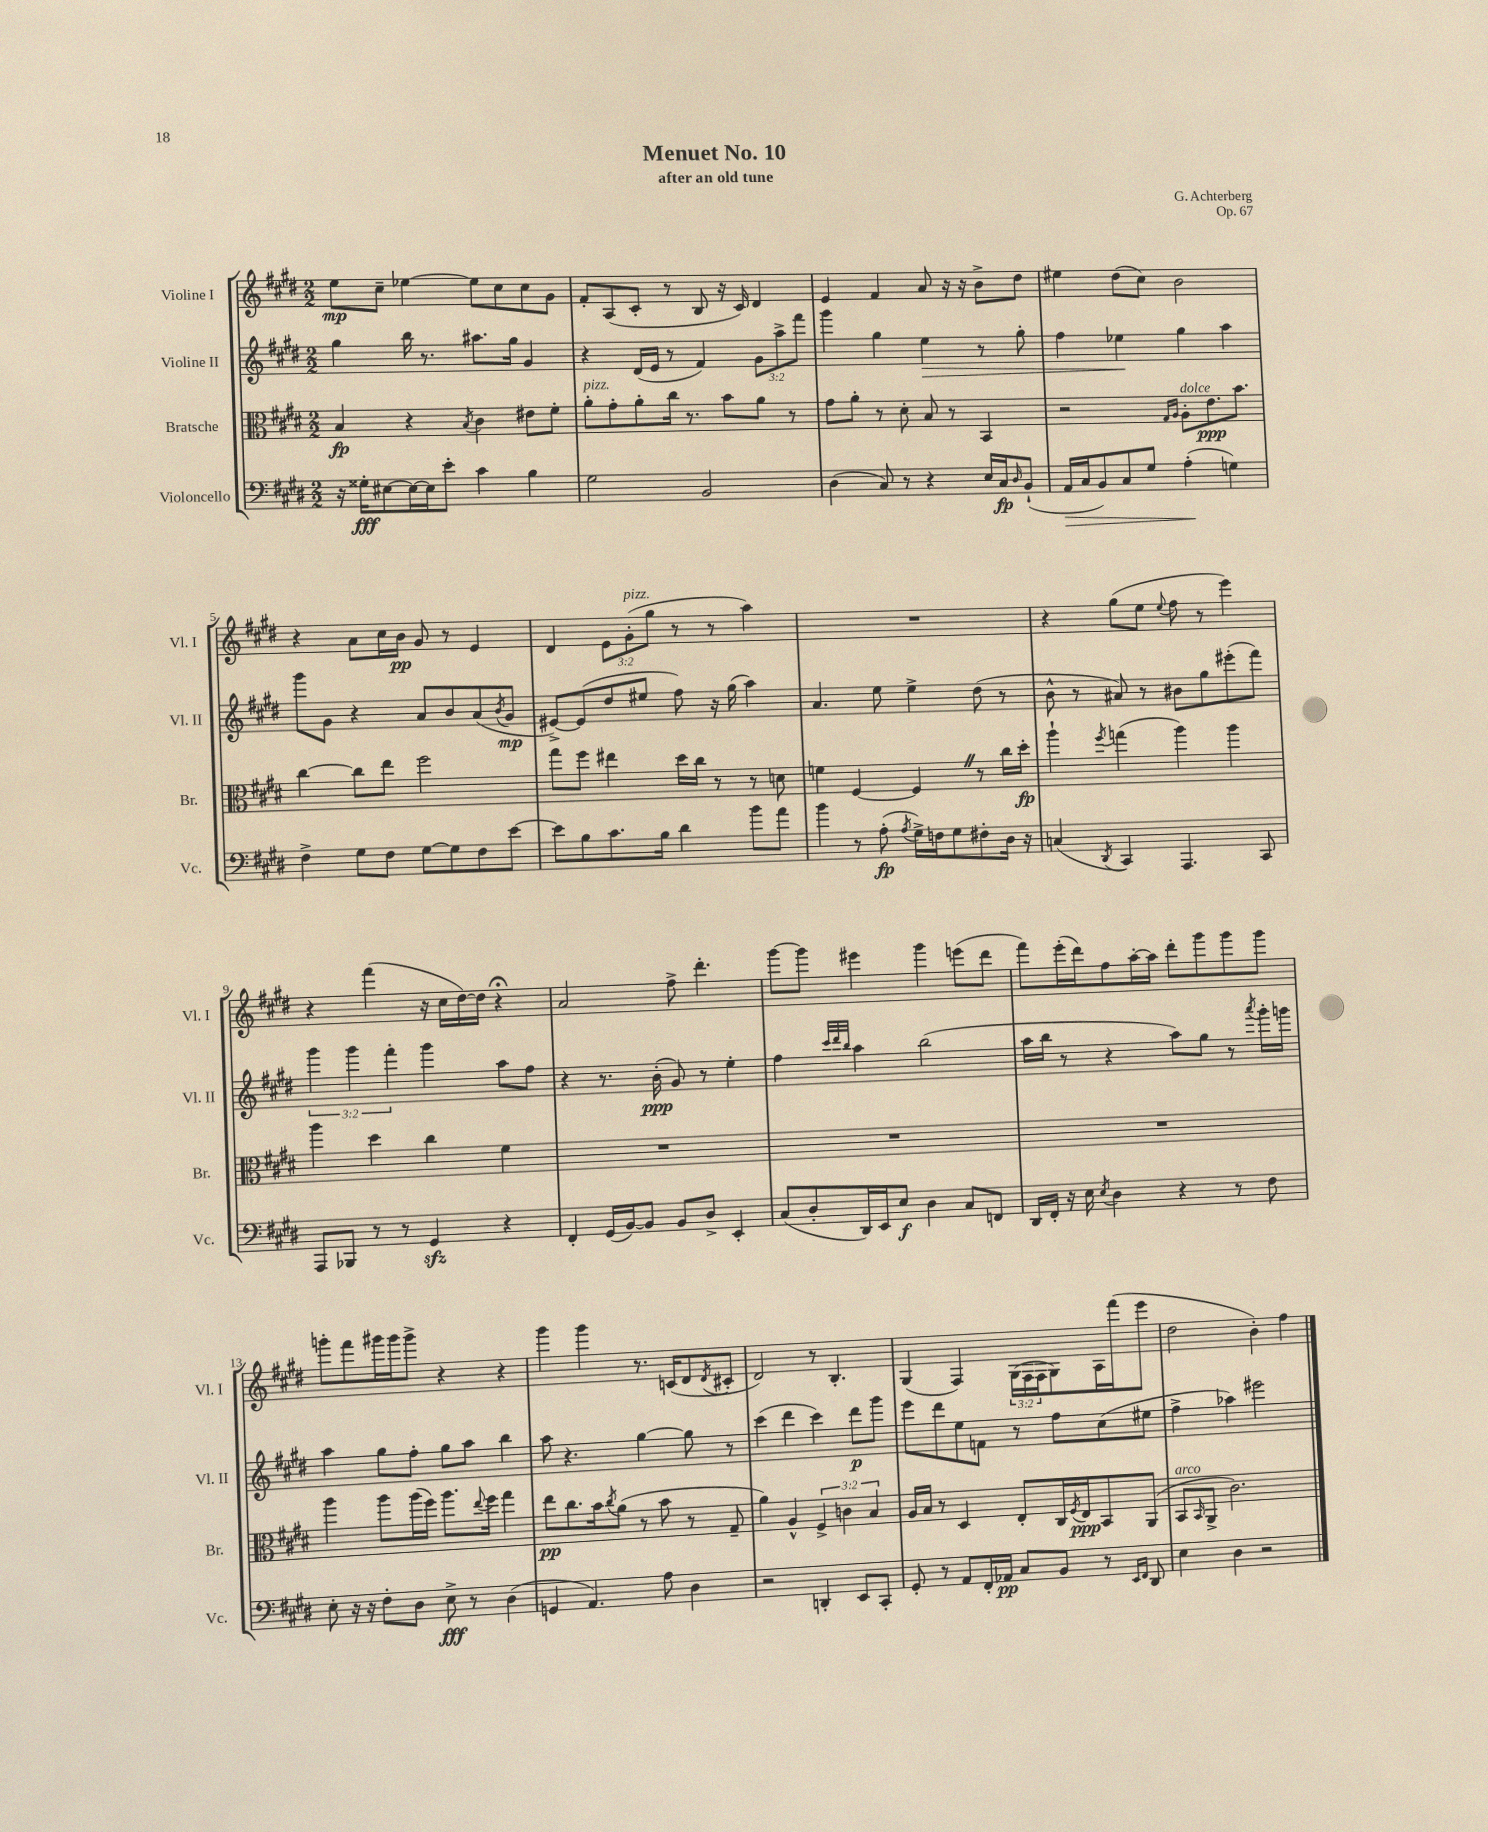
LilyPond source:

\header { title = "Menuet No. 10" composer = "G. Achterberg" subtitle = "after an old tune" opus = "Op. 67" }
<<
\new StaffGroup <<
\new Staff = "s0" \with { instrumentName = "Violine I" shortInstrumentName = "Vl. I" } {
    \clef treble \key e \major \numericTimeSignature \time 2/2 \override Staff.TupletNumber.text = #tuplet-number::calc-fraction-text
    e''8\mp cis''8-- ees''4~ ees''8 cis''8 cis''8 gis'8 |
    fis'8-. a8( cis'8-. r8 b8 r16 cis'16) dis'4 |
    e'4 fis'4 a'8 r16 r16 b'8-> dis''8 |
    eis''4 dis''8( cis''8) b'2 |
    r4 a'8 cis''16 b'16\pp gis'8 r8 e'4 |
    dis'4 \tuplet 3/2 { e'8 gis'8-.^\markup { \italic "pizz." }( gis''8 } r8 r8 a''4) |
    R1 |
    r4 gis''8( e''8 \appoggiatura { e''8 } fis''8 r8 e'''4) |
    r4 fis'''4( r16 cis''16 dis''16~) dis''16 r4\fermata |
    a'2 fis''8-> dis'''4.-. |
    gis'''8~ gis'''8 eis'''4 gis'''4 e'''8( dis'''8 |
    fis'''8) e'''16-.( dis'''16) fis''8 a''16~-. a''16 dis'''8-. gis'''8 gis'''8 gis'''8 |
    g'''8-. fis'''8 gis'''16 gis'''16 gis'''8-> r4 r4 |
    gis'''4 gis'''4 r8. c'16( dis'8 \acciaccatura { dis'8 } cis'8-. |
    dis'2) r8 b4.-. |
    gis4( fis4) \tuplet 3/2 { gis16( fis16 fis16 } gis8) a16 fis'''16( e'''8 |
    dis''2 b'4-.) fis''4 \bar "|." |
}
\new Staff = "s1" \with { instrumentName = "Violine II" shortInstrumentName = "Vl. II" } {
    \clef treble \key e \major \numericTimeSignature \time 2/2 \override Staff.TupletNumber.text = #tuplet-number::calc-fraction-text
    gis''4 b''16 r8. ais''8. gis''16 gis'4 |
    r4 dis'16( e'16 r8 fis'4) \tuplet 3/2 { gis'8 a''8-> fis'''8 } |
    gis'''4 gis''4 e''4\> r8 gis''8-. |
    fis''4 ees''4\! gis''4 a''4 |
    gis'''8 gis'8 r4 a'8 b'8 a'8( \acciaccatura { b'8 } gis'8\mp |
    eis'8~->) eis'8( dis''8 eis''8 fis''8) r16 gis''16( a''4) |
    a'4. e''8 e''4-> dis''8( r8 |
    b'8-^ r8 ais'8) r8 bis'8 gis''8 eis'''8-.( fis'''8) |
    \tuplet 3/2 { gis'''4 gis'''4 fis'''4-. } gis'''4 a''8 fis''8 |
    r4 r8. b'16-.\ppp( gis'8) r8 e''4-. |
    fis''4 \grace { cis'''32 dis'''32 b''32 } a''4 b''2( |
    a''16 b''16 r8 r4 a''8) gis''8 r8 \acciaccatura { a'''8 } gis'''16-. g'''16 |
    a''4 gis''8 fis''8-. gis''8 a''8 b''4 |
    a''8 r4. gis''4~ gis''8 r8 |
    cis'''4( dis'''4 cis'''4) dis'''8\p gis'''8 |
    e'''8 dis'''8 e''8 f'8 r8 fis''8 cis''8( eis''8 |
    fis''4-> aes''4) eis'''2 \bar "|." |
}
\new Staff = "s2" \with { instrumentName = "Bratsche" shortInstrumentName = "Br." } {
    \clef alto \key e \major \numericTimeSignature \time 2/2 \override Staff.TupletNumber.text = #tuplet-number::calc-fraction-text
    b4\fp r4 \acciaccatura { b8 } cis'4 eis'8 fis'8-. |
    a'8-.^\markup { \italic "pizz." } gis'8-. a'8-. cis''16 r8. b'8 a'8 r8 |
    gis'8 a'8-. r8 dis'8-. b8 r8 b,4 |
    r2 \grace { gis16 a16 } a8-.^\markup { \italic "dolce" } e'8.\ppp b'8. |
    cis''4~ cis''8 e''8 fis''2 |
    gis''8 fis''8 eis''4 dis''16 cis''16 r8 r8 d'8 |
    f'4 fis4~ fis4 \once \override BreathingSign.text = \markup { \musicglyph "scripts.caesura.straight" } \breathe r8 cis''16 dis''16-.\fp |
    a''4-! \acciaccatura { fis''8 } g''4( a''4) a''4 |
    a''4 dis''4 cis''4 fis'4 |
    R1 |
    R1 |
    R1 |
    a''4 a''8 a''16( fis''16) a''8. \appoggiatura { e''8 } fis''16 gis''4 |
    e''8\pp cis''8. b'16 \acciaccatura { cis''8 } a'8( r8 b'8 r8 gis8-- |
    a'4) a4-^ \tuplet 3/2 { fis4-> c'4 b4 } |
    a16 b16 r8 dis4 e8-. cis16 \acciaccatura { fis8 } e16\ppp b,8 a,8( |
    b,8^\markup { \italic "arco" } \grace { b,16 } a,8-> cis'2.) \bar "|." |
}
\new Staff = "s3" \with { instrumentName = "Violoncello" shortInstrumentName = "Vc." } {
    \clef bass \key e \major \numericTimeSignature \time 2/2
    r16 gisis16-.\fff eis8~ eis16~ eis16 e'8-. cis'4 b4 |
    gis2 b,2 |
    dis4( cis8) r8 r4 e16 cis16\fp \grace { dis16 } b,8-!( |
    a,16\> cis16 b,8) cis8 gis8 a4-.\!( g4) |
    fis4-> gis8 fis8 gis8~ gis8 fis8 e'8~ |
    e'8 b8 cis'8. b16 dis'4 b'8 a'8 |
    b'4 r8 a8-.\fp( \acciaccatura { a8 } gis16->) f16 gis8 fis8-. dis16 r16 |
    c4( \acciaccatura { dis,8 } cis,4) a,,4. cis,8 |
    a,,8 bes,,8 r8 r8 gis,4\sfz r4 |
    fis,4-. gis,16( b,16~) b,8 b,8 dis8-> e,4-. |
    cis8( dis8-. dis,16) e,16 e8\f dis4 cis8 f,8 |
    dis,16 fis,16-. r16 e16 \acciaccatura { e8 } dis4 r4 r8 fis8 |
    e8-. r16 r16 fis8-. dis8 e8->\fff r8 dis4( |
    g,4 a,4.) a8 dis4 |
    r2 d,4-. e,8 cis,8-. |
    gis,8-. r8 a,8 fis,16-. aes,16\pp cis8 b,8 r8 \grace { e,16 fis,16 } dis,8 |
    e4 dis4 r2 \bar "|." |
}
>>
>>
